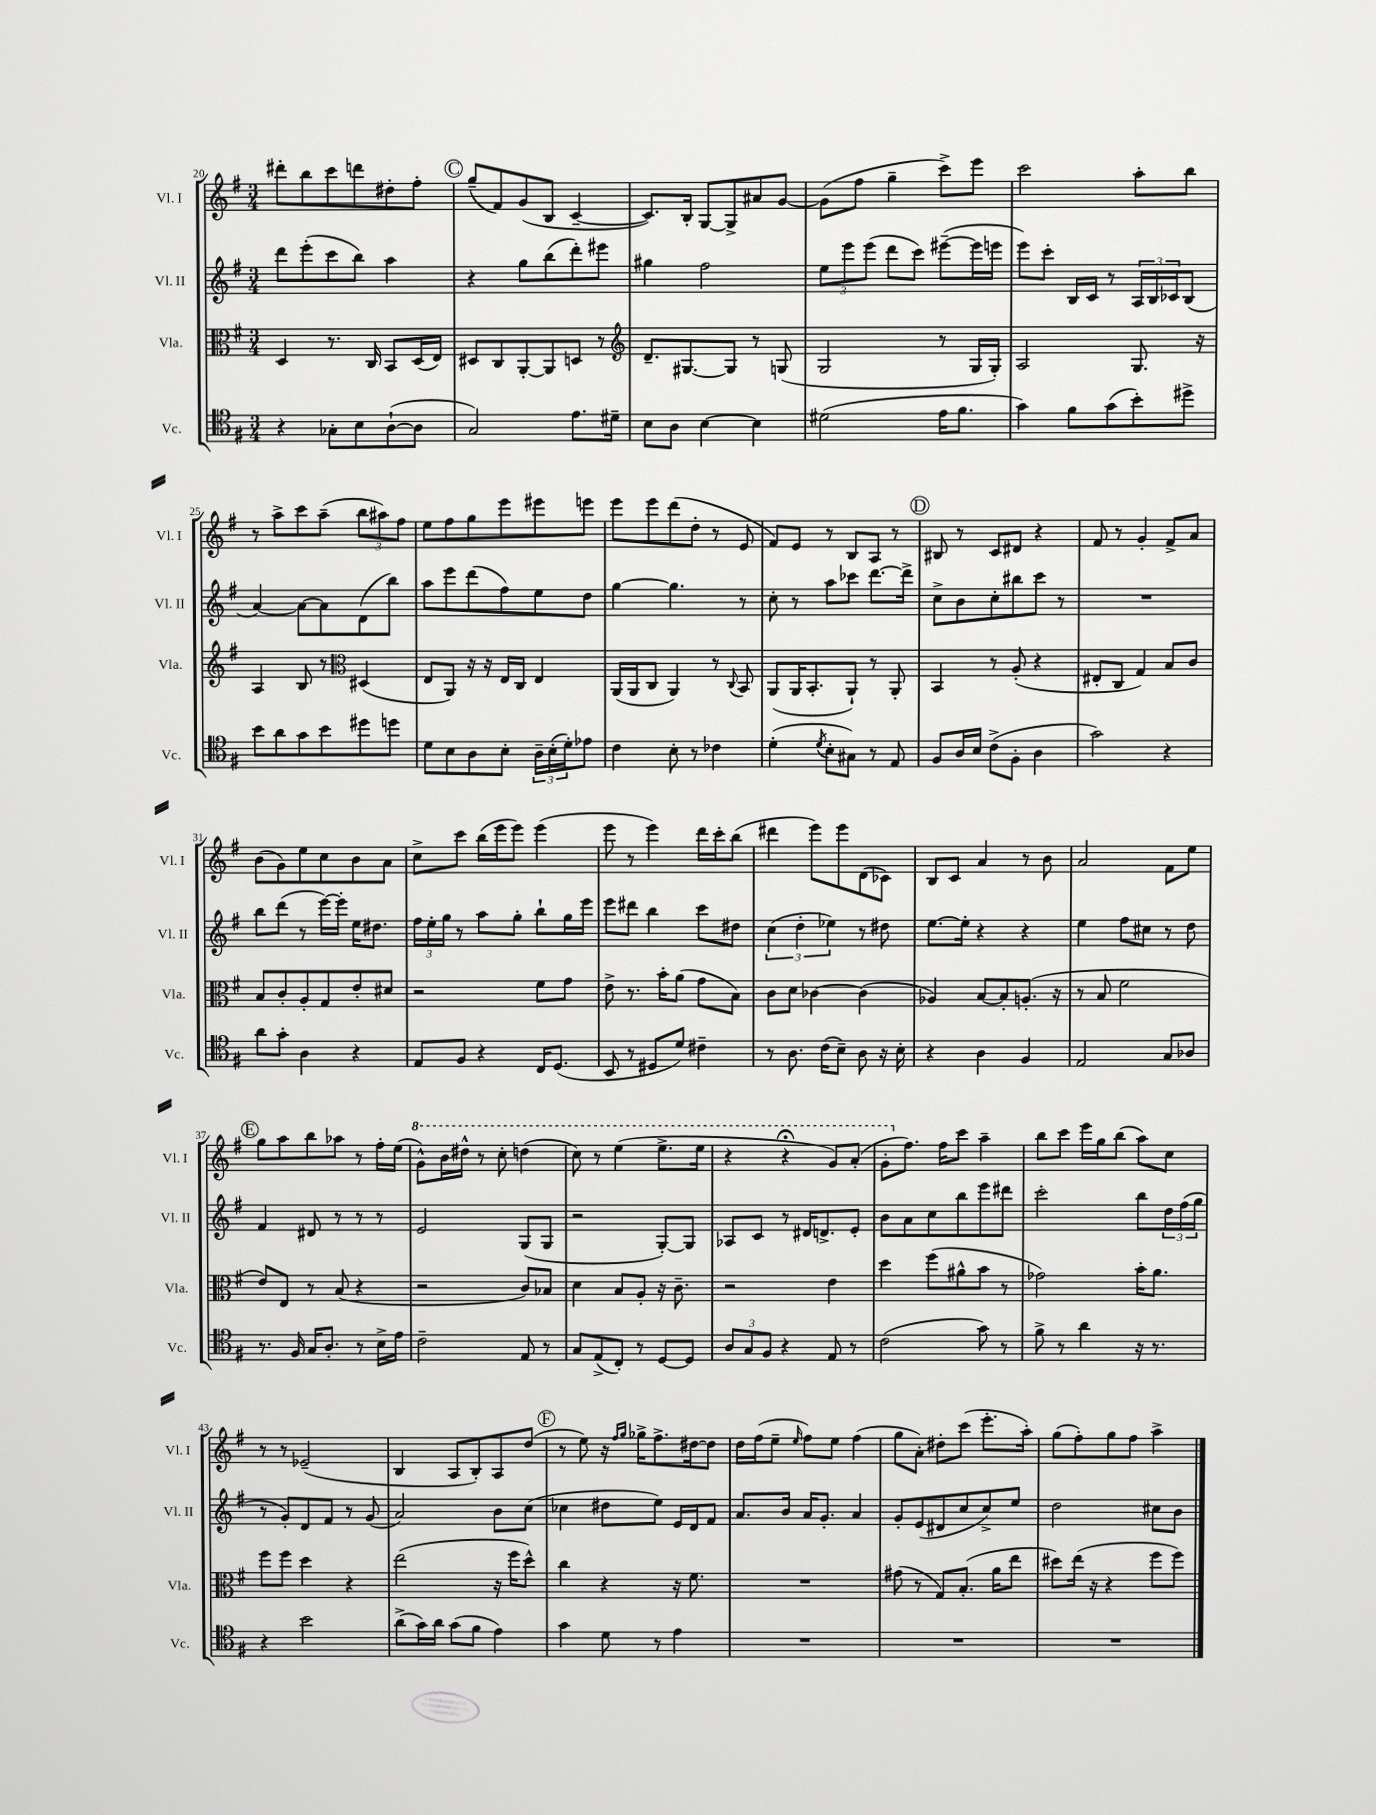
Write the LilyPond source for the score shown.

<<
\new StaffGroup <<
\new Staff = "s0" \with { instrumentName = "Vl. I" shortInstrumentName = "Vl. I" } {
    \clef treble \key g \major \numericTimeSignature \time 3/4
    dis'''8-. b''8 c'''8 d'''8 dis''8-. fis''8-. |
    \mark \markup { \circle "C" } g''8--( fis'8) g'8( b8 c'4~-- |
    c'8.) b16-. g8~ g8-> ais'8 g'8~ |
    g'8( fis''8 g''4-- c'''8->) e'''8 |
    c'''2 a''8-. b''8 |
    r8 a''8-> c'''8 a''8--( \tuplet 3/2 { b''8 ais''8) fis''8 } |
    e''8 fis''8 g''8 e'''8 eis'''8 e'''8 |
    e'''8 e'''8 d'''8( d''8-. r8 e'8 |
    fis'8) e'8 r8 b8 a8 r8 |
    \mark \markup { \circle "D" } bis8 r8 c'8 dis'8 r4 |
    fis'8 r8 g'4-. fis'8-> a'8 |
    b'8( g'8) e''8 c''8 b'8 a'8 |
    c''8-> c'''8 b''16( e'''16 e'''8) e'''4( |
    e'''8 r8 e'''4) d'''16 c'''16-. b''8( |
    dis'''4 e'''8) e'''8 d'8( ces'8) |
    b8 c'8 a'4 r8 b'8 |
    a'2 fis'8 e''8 |
    \mark \markup { \circle "E" } g''8 a''8 b''8 aes''8 r8 fis''16-. e''16( |
    \ottava #1 g''8-^) b''16 dis'''16-^ r8 c'''8-. d'''4( |
    c'''8) r8 e'''4( e'''8.-> e'''16 |
    r4 r4\fermata g''8) a''8-.( |
    g''8-. \ottava #0 fis''8.) fis''16 c'''8 a''4-- |
    b''8 c'''8 e'''16 g''16 b''8( a''8) c''8 |
    r8 r8 ees'2--( |
    b4 a8 b8-.) a8 d''8( |
    \mark \markup { \circle "F" } r8 e''8) r16 \grace { fis''16 g''16 } ges''16-> fis''8.-> dis''16~ dis''8 |
    d''16 fis''16( e''8-- \grace { e''16 } fis''8) e''8 fis''4( |
    g''8 a'8-.) dis''8-. c'''8( e'''8.-. a''16-.) |
    g''8( fis''8-.) g''8 fis''8 a''4-> \bar "|." |
}
\new Staff = "s1" \with { instrumentName = "Vl. II" shortInstrumentName = "Vl. II" } {
    \clef treble \key g \major \numericTimeSignature \time 3/4
    d'''8 e'''8-.( c'''8 b''8) a''4 |
    \mark \markup { \circle "C" } r4 g''8 b''8( d'''8-.) eis'''8 |
    gis''4 fis''2 |
    \tuplet 3/2 { e''8 e'''8 e'''8( } d'''8 c'''8) eis'''8~--( eis'''16 e'''16 |
    e'''8) c'''8-. b16 c'16 r8 \tuplet 3/2 { a16 b16 ces'16 } b8( |
    a'4~) a'8~ a'8 d'8( b''8) |
    a''8 e'''8 d'''8( fis''8) e''8 d''8 |
    g''4~ g''4. r8 |
    c''8-. r8 a''8 ces'''8 d'''8.~ d'''16-> |
    \mark \markup { \circle "D" } c''8-> b'8 c''8-. bis''8 c'''8 r8 |
    R2. |
    b''8 d'''8( r8 e'''16~) e'''16-. e''16 dis''8. |
    \tuplet 3/2 { fis''16 e''16-. g''16 } r8 a''8 g''8-. b''8-! g''16 e'''16 |
    e'''8 dis'''8 b''4 c'''8 dis''8 |
    \tuplet 3/2 { c''4( d''4-. ees''4) } r8 dis''8 |
    e''8.~ e''16-. r4 r4 |
    e''4 fis''8 cis''8 r8 d''8 |
    \mark \markup { \circle "E" } fis'4 dis'8 r8 r8 r8 |
    e'2 g8( g8 |
    r2 g8~-.) g8 |
    aes8 c'8 r8 dis'16 d'8.-> e'8-. |
    b'8 a'8 c''8 b''8 e'''8 dis'''8 |
    c'''2-. b''8 \tuplet 3/2 { d''16 fis''16( g''16 } |
    r8 g'8-.) d'8 fis'8 r8 g'8( |
    a'2) b'8 c''8( |
    \mark \markup { \circle "F" } ces''4 dis''8 e''8) e'16 d'16 fis'8 |
    a'8. b'16 a'16 g'8.-. a'4 |
    g'8-. e'8( dis'8 c''8 c''8->) e''8 |
    d''2 cis''8 b'8 \bar "|." |
}
\new Staff = "s2" \with { instrumentName = "Vla." shortInstrumentName = "Vla." } {
    \clef alto \key g \major \numericTimeSignature \time 3/4
    d4 r8. c16 b,8 d16( e16) |
    \mark \markup { \circle "C" } dis8 c8 a,8~-. a,8 d8 r8 |
    \clef treble d'8.-- gis8.~ gis8 r8 g8( |
    g2 r8 g16 g16-.) |
    a2 g8. r16 |
    a4 b8 r8 \clef alto dis4( |
    e8 a,8) r16 r16 e16 c16 e4 |
    a,16( a,16 c8 a,4) r8 \appoggiatura { c8 } b,8 |
    a,8( a,16 b,8.-. a,8-!) r8 a,8-. |
    \mark \markup { \circle "D" } b,4 r8 a8-.( r4 |
    eis8-. c8 g4) b8 c'8 |
    b8 c'8-. a8-. g8 e'8-. dis'8 |
    r2 fis'8 g'8 |
    e'8-> r8. b'16-. a'8( g'8 b8) |
    c'8 d'8 ces'4~ ces'4( |
    aes4) b8~ b8-. a8.-.( r16 |
    r8 b8 fis'2 |
    \mark \markup { \circle "E" } e'8) e8 r8 b8( r4 |
    r2 c'8) bes8 |
    d'4 b8 a8-. r16 c'8.-- |
    r2 e'4 |
    d''4 fis''8( ais'8-^ b'8 r8 |
    ges'2) b'16-. a'8. |
    fis''8 fis''8 d''4 r4 |
    e''2( r16 fis''16 d''8-^) |
    \mark \markup { \circle "F" } c''4 r4 r16 fis'8. |
    R2. |
    gis'8( r8 g8) b8.-.( a'16 e''8 |
    dis''8) e''16( r16 r4 fis''8 fis''8) \bar "|." |
}
\new Staff = "s3" \with { instrumentName = "Vc." shortInstrumentName = "Vc." } {
    \clef tenor \key g \major \numericTimeSignature \time 3/4
    r4 ges8-. b8 a8~-!( a8 |
    \mark \markup { \circle "C" } g2) e'8. dis'16-- |
    b8 a8 b4~ b4 |
    dis'2( e'16 fis'8. |
    g'4) fis'8 g'8( b'8-.) dis''8-> |
    b'8 a'8 g'8 b'8 dis''8 d''8 |
    d'8 b8 a8 b8-. \tuplet 3/2 { a16-- b16-.( d'16-.) } ees'8 |
    c'4 b8-. r8 ces'4 |
    d'4-.( \acciaccatura { d'8 } b8-. gis8) r8 e8 |
    \mark \markup { \circle "D" } fis8 a16 b16 c'8->( fis8-. a4 |
    g'2) r4 |
    a'8 g'8-. a4 r4 |
    e8 fis8 r4 c16 d8.( |
    b,8 r8 dis8 d'8) cis'4-- |
    r8 a8. c'16( b8--) a8 r16 b16-. |
    r4 a4 fis4 |
    e2 g8 aes8 |
    \mark \markup { \circle "E" } r8. fis16 g16 a8.-. r8 b16-> e'16 |
    c'2-- e8 r8 |
    g8 e8->( c8-.) r8 d8~ d8 |
    \tuplet 3/2 { a8 g8 fis8 } r4 e8 r8 |
    c'2( g'8) r8 |
    fis'8-> r8 a'4 r16 r8. |
    r4 b'2 |
    a'8->( g'16) a'16 g'8( fis'8 e'4) |
    \mark \markup { \circle "F" } g'4 d'8 r8 e'4 |
    R2. |
    R2. |
    R2. \bar "|." |
}
>>
>>
\layout { \context { \Score currentBarNumber = #20 } }
